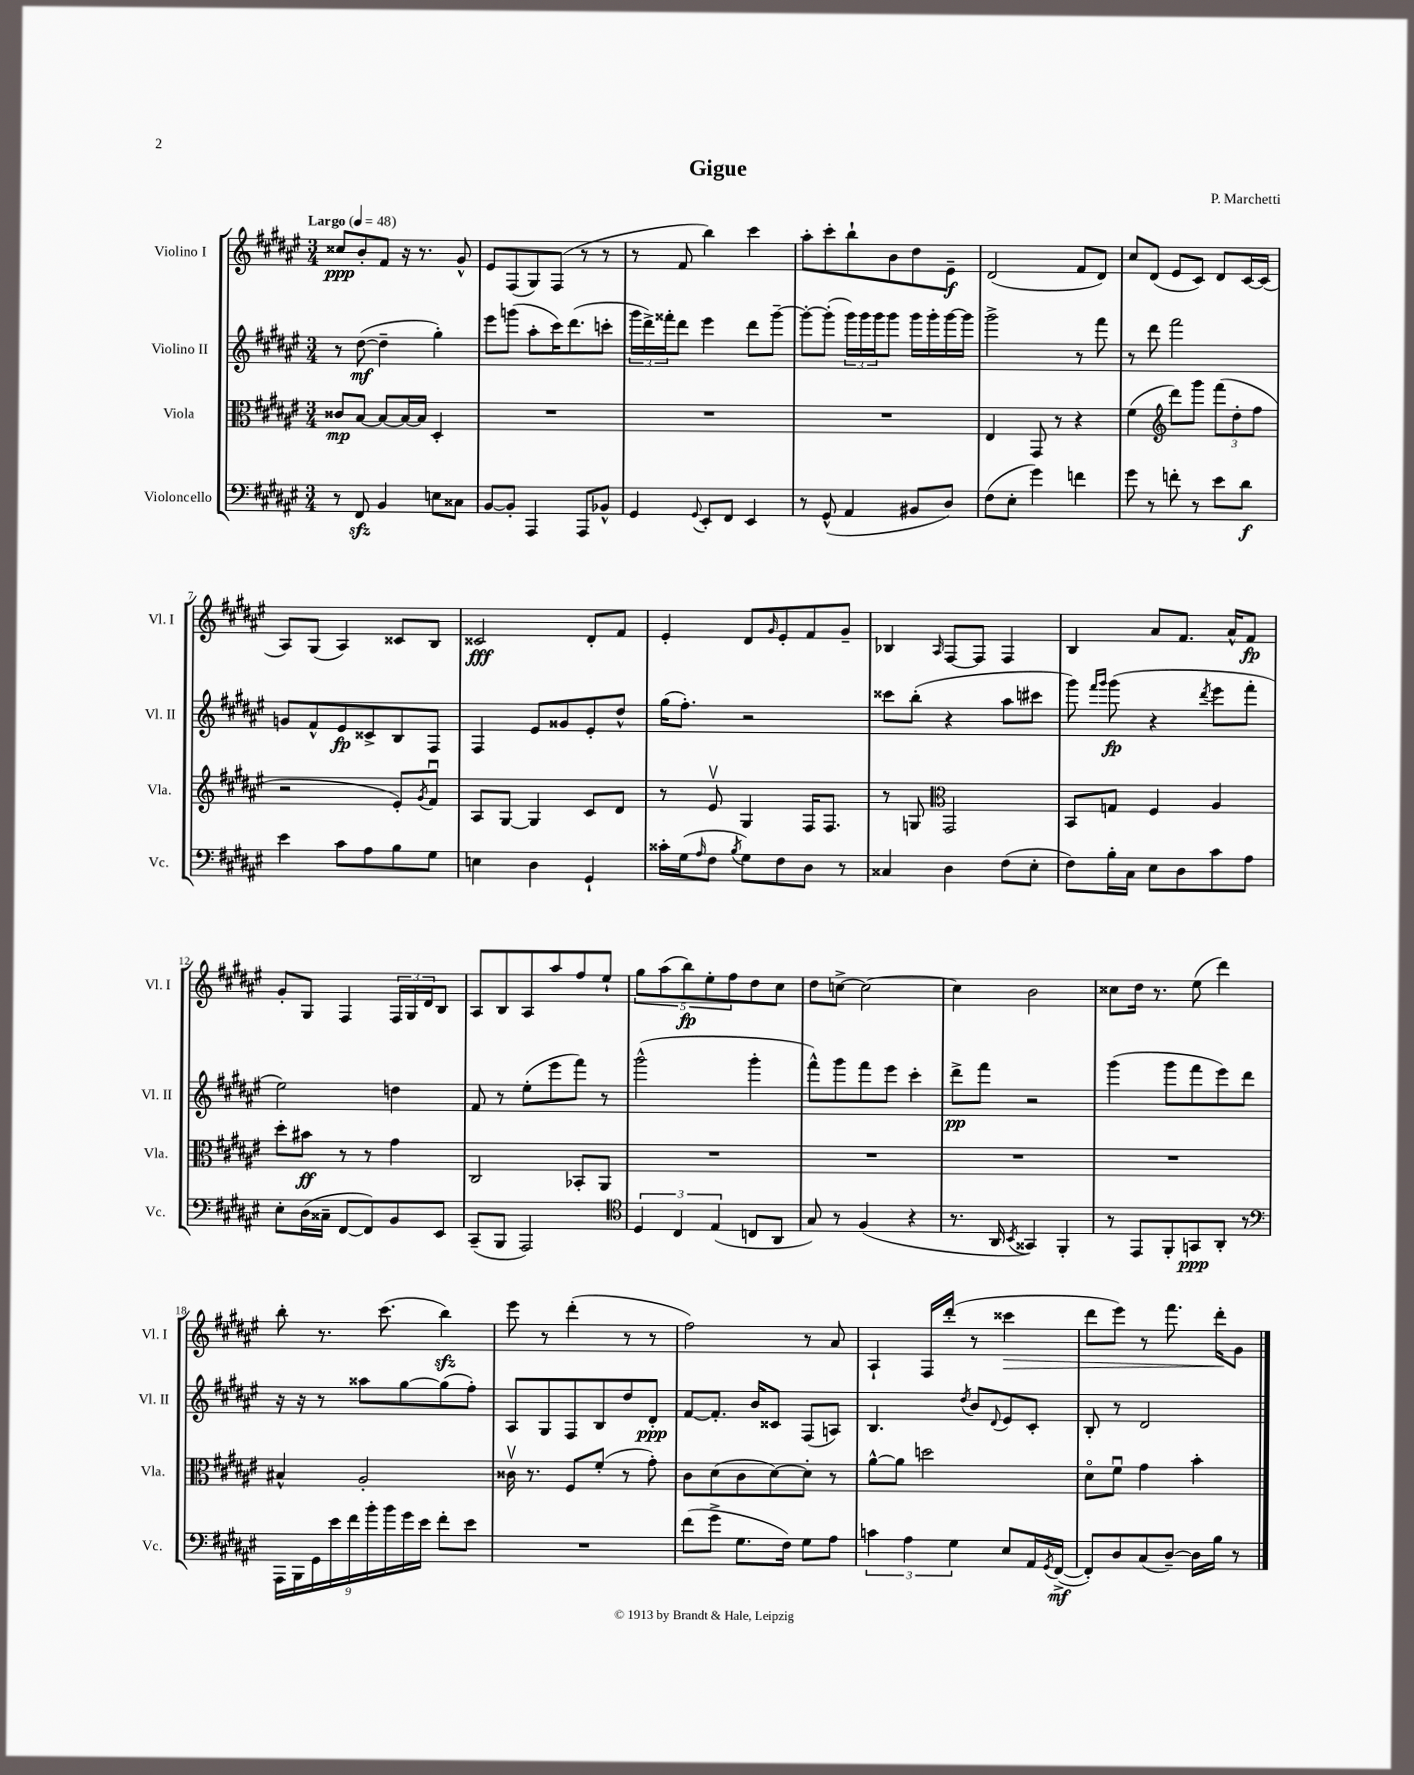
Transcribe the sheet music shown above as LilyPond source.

\header { title = "Gigue" composer = "P. Marchetti" }
<<
\new StaffGroup <<
\new Staff = "s0" \with { instrumentName = "Violino I" shortInstrumentName = "Vl. I" } {
    \clef treble \key fis \major \numericTimeSignature \time 3/4 \tempo "Largo" 4 = 48
    cisis''8\ppp b'8-. fis'8 r16 r8. gis'8-^ |
    eis'8 fis8( gis8) fis8( r8 r8 |
    r8 fis'8 b''4) cis'''4 |
    ais''8-. cis'''8-. b''8-! b'8 dis''8 eis'8--\f |
    dis'2( fis'8 dis'8) |
    cis''8 dis'8( eis'8 cis'8) dis'8 cis'16~ cis'16( |
    ais8) gis8( ais4) cisis'8 b8 |
    cisis'2\fff dis'8-. fis'8 |
    eis'4-. dis'8 \grace { gis'16 } eis'8-. fis'8 gis'8-- |
    bes4 \grace { ais16 } fis8~ fis8 fis4 |
    b4 ais'8 fis'8. ais'16-^ fis'8\fp |
    gis'8-. gis8 fis4 \tuplet 3/2 { fis16 gis16 dis'16 } b8 |
    ais8 b8 ais8 ais''8 fis''8 eis''8-! |
    \tuplet 5/4 { gis''8 ais''8( b''8\fp) eis''8-. fis''8 } dis''8 cis''8 |
    dis''8 c''8~-> c''2~ |
    c''4 b'2 |
    cisis''8 dis''16 r8. eis''8( dis'''4) |
    b''8-. r8. cis'''8.( b''4\sfz) |
    eis'''8 r8 dis'''4-.( r8 r8 |
    fis''2) r8 ais'8 |
    ais4-! fis16 dis'''16-.( r8 cisis'''4\> |
    dis'''8 eis'''8) r8 fis'''8. dis'''16-.\! gis'8 \bar "|." |
}
\new Staff = "s1" \with { instrumentName = "Violino II" shortInstrumentName = "Vl. II" } {
    \clef treble \key fis \major \numericTimeSignature \time 3/4
    r8 dis''8~\mf( dis''4-- gis''4-.) |
    eis'''8 g'''8( ais''8-. cis'''16) dis'''8.( c'''8-. |
    \tuplet 3/2 { gis'''16 dis'''16->) fisis'''16-. } dis'''8 eis'''4 dis'''8 gis'''8~-- |
    gis'''8~-. gis'''8-.( \tuplet 3/2 { gis'''16) gis'''16 gis'''16 } gis'''8 gis'''16 gis'''16-. gis'''16~ gis'''16 |
    gis'''2-> r8 fis'''8 |
    r8 dis'''8 fis'''2 |
    g'8 fis'8-^ eis'8\fp cisis'8-> b8 fis8 |
    fis4 eis'8 gisis'8 eis'8-. dis''8-^ |
    gis''16( fis''8.-.) r2 |
    cisis'''8 b''8-.( r4 ais''8 cis'''8 |
    gis'''8) \grace { fis'''16 gis'''16 } gis'''8\fp( r4 \acciaccatura { dis'''8 } eis'''8 fis'''8-. |
    eis''2) d''4 |
    fis'8 r8 eis''8-.( eis'''8 fis'''8) r8 |
    gis'''2-^( gis'''4-. |
    fis'''8-^) gis'''8 fis'''8 eis'''8 cis'''4-. |
    dis'''8->\pp fis'''8 r2 |
    gis'''4( gis'''8 fis'''8 eis'''8) dis'''8 |
    r16 r16 r8 aisis''8 gis''8~ gis''8( fis''8-.) |
    ais8 gis8 fis8 b8 dis''8 dis'8-.\ppp |
    fis'8~ fis'8.-. b'16 cisis'8 fis8( a8) |
    b4. \acciaccatura { dis''8 } b'8 \appoggiatura { dis'8 } eis'8 cis'8-. |
    b8-. r8 dis'2 \bar "|." |
}
\new Staff = "s2" \with { instrumentName = "Viola" shortInstrumentName = "Vla." } {
    \clef alto \key fis \major \numericTimeSignature \time 3/4
    cisis'8\mp b8~ b8~ b16~ b16 dis4-. |
    R2. |
    R2. |
    R2. |
    eis4 gis,8 r8 r4 |
    fis'4( \clef treble dis'''8) gis'''8 \tuplet 3/2 { fis'''8( dis''8-. fis''8 } |
    r2 eis'8-.) \acciaccatura { gis'8 } fis'8\downbow |
    ais8 gis8~ gis4 cis'8 dis'8 |
    r8 eis'8\upbow gis4 fis16 fis8. |
    r8 g8 \clef alto gis,2 |
    b,8 g8 fis4 ais4 |
    dis''8-. bis'8\ff r8 r8 gis'4 |
    cis2 bes,8-. ais,8 |
    R2. |
    R2. |
    R2. |
    R2. |
    bis4-^ ais2-. |
    cisis'16\upbow r8. fis8 fis'8-.( r8 gis'8-.) |
    cis'8 dis'8( cis'8 dis'8~) dis'8-. r8 |
    ais'8~-^ ais'8 d''2 |
    dis'8\flageolet fis'8\downbow gis'4 b'4-. \bar "|." |
}
\new Staff = "s3" \with { instrumentName = "Violoncello" shortInstrumentName = "Vc." } {
    \clef bass \key fis \major \numericTimeSignature \time 3/4
    r8 fis,8\sfz b,4 e8 cisis8 |
    b,8~ b,8-. ais,,4 ais,,8 bes,8-^ |
    gis,4 \appoggiatura { gis,8 } eis,8-. fis,8 eis,4 |
    r8 gis,8-^( ais,4 bis,8 dis8) |
    fis8( eis8-. gis'4) f'4 |
    gis'8 r8 f'8-. r8 eis'8 dis'8\f |
    eis'4 cis'8 ais8 b8 gis8 |
    e4 dis4 gis,4-! |
    cisis'16-. gis16( \grace { ais16 } fis8 \acciaccatura { b8 } gis8) fis8 dis8 r8 |
    cisis4 dis4 fis8( eis8-. |
    fis8) b16-. cis16 eis8 dis8 cis'8 ais8 |
    eis8-. dis16( cisis16-- fis,8~ fis,8) b,8 eis,8 |
    cis,8--( b,,8 ais,,2) |
    \clef tenor \tuplet 3/2 { dis4 cis4 eis4( } c8 ais,8 |
    gis8) r8 fis4( r4 |
    r8. ais,16 \acciaccatura { b,8 } gisis,4) fis,4-. |
    r8 eis,8 fis,8-. g,8\ppp ais,8-. r8 |
    \clef bass \tuplet 9/8 { ais,,16 b,,16 gis,16 eis'16 fis'16 b'16-. b'16 gis'16 eis'16 } fis'8-. eis'8 |
    R2. |
    fis'8( gis'8-> gis8. fis16) gis8 ais8 |
    \tuplet 3/2 { c'4 ais4 gis4 } eis8 ais,16 \acciaccatura { gis,8 } fis,16~->\mf( |
    fis,8-.) dis8 cis8( dis8~--) dis16 b16 r8 \bar "|." |
}
>>
>>
